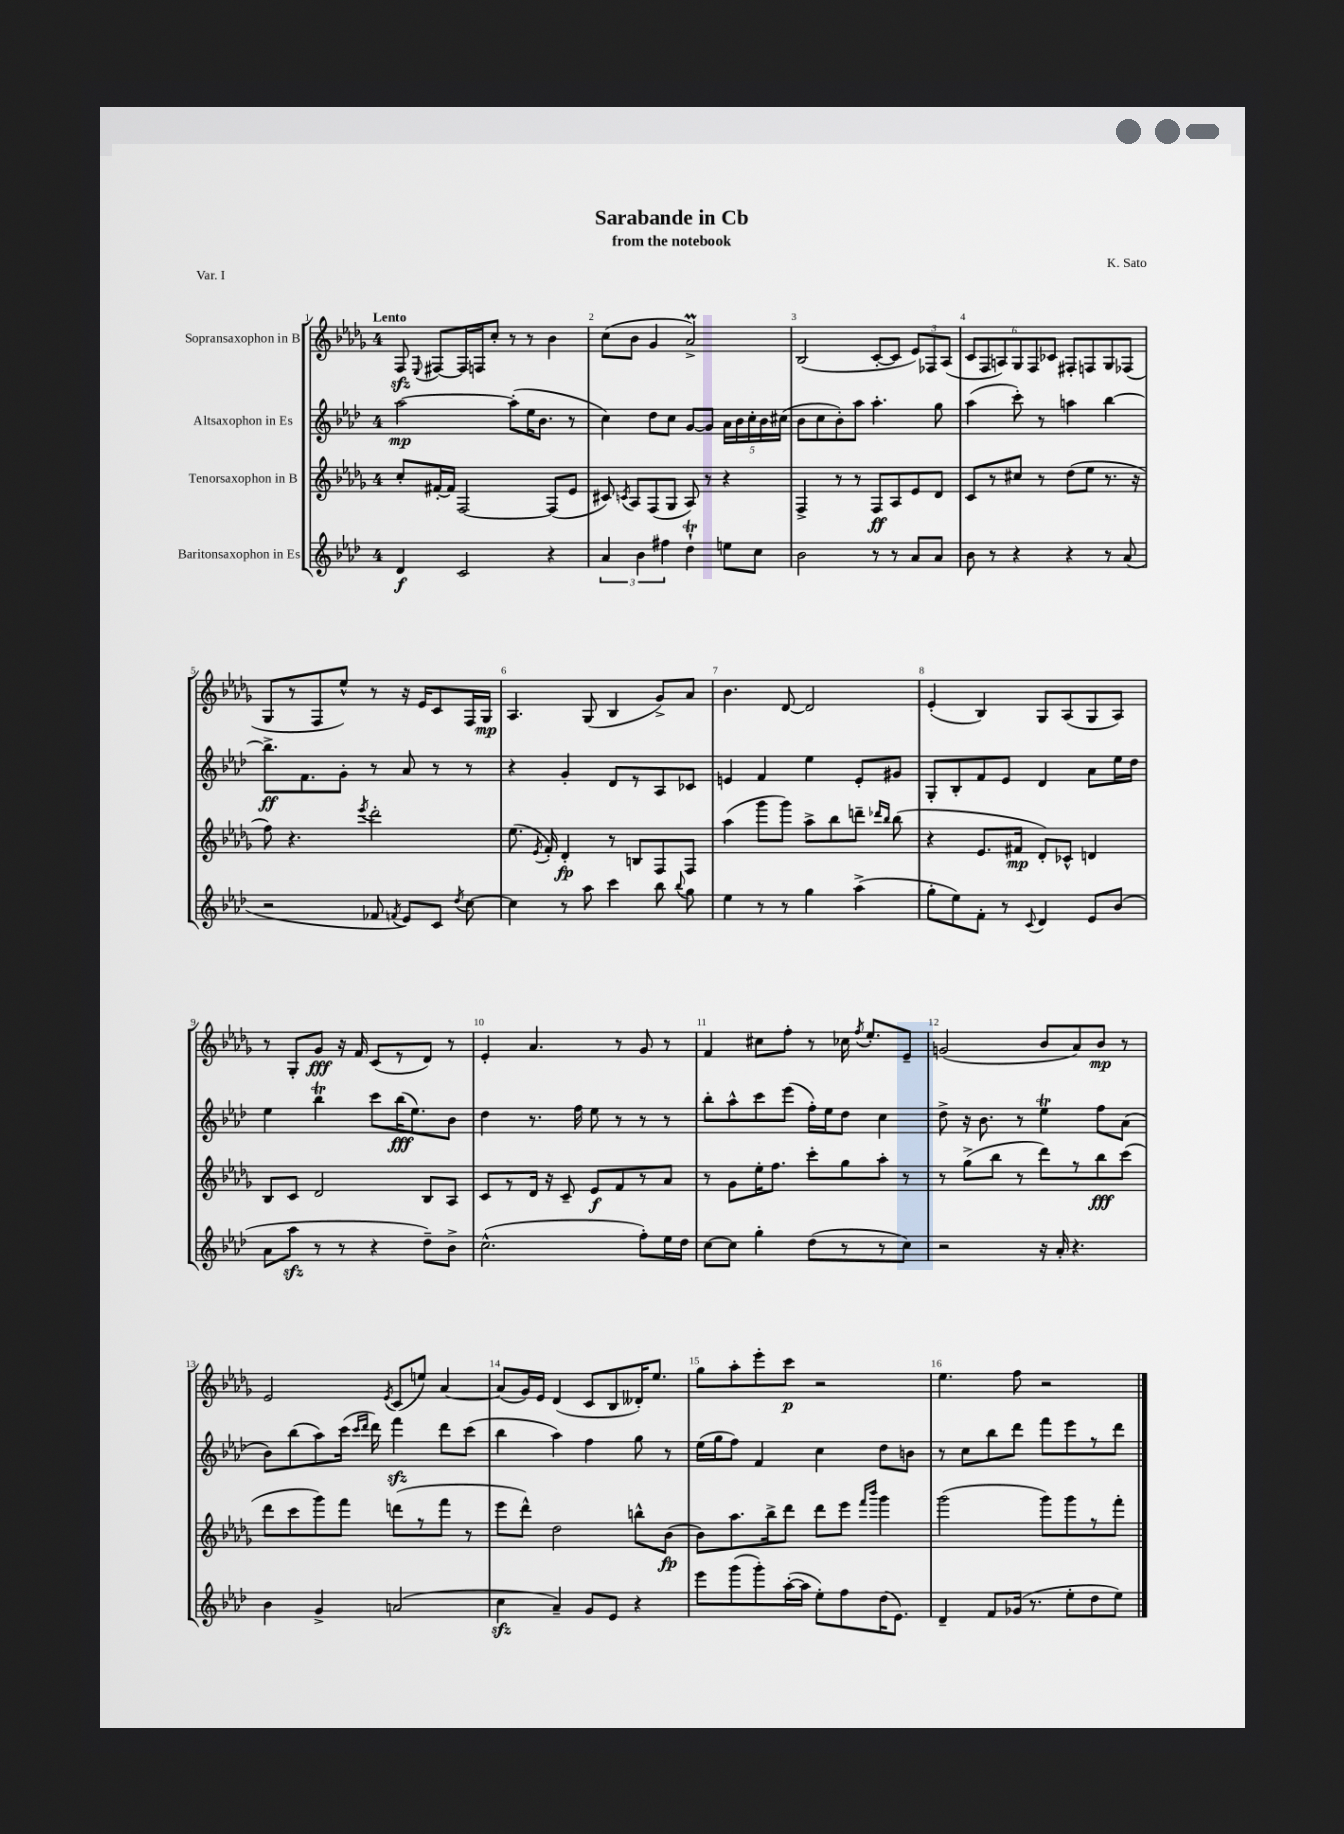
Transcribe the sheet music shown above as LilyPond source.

\header { title = "Sarabande in Cb" composer = "K. Sato" subtitle = "from the notebook" piece = "Var. I" }
<<
\new StaffGroup <<
\new Staff = "s0" \with { instrumentName = "Sopransaxophon in B" } {
    \clef treble \key des \major \once \override Staff.TimeSignature.style = #'single-digit \time 4/4 \tempo "Lento"
    \autoBeamOff f8\sfz \appoggiatura { ees8 } fis8[~ fis16 f16 c''8]-. r8 r8 bes'4 |
    c''8[( bes'8] ges'4 aes'2->\prall) |
    bes2( c'8[~-. c'8] \tuplet 3/2 { ees'8[) fes8 aes8]( } |
    \tuplet 6/4 { c'8[ f8 a8) ges8 f8 ces'8] } fis8[-. f8 ges8 fes8]( |
    ges8[ r8 f8 ees''8]-^) r8 r16 ees'16[ c'8 f16 ges16]\mp |
    aes4. ges8( bes4 ges'8[->) aes'8] |
    bes'4. des'8~ des'2 |
    ees'4-.( bes4) ges8[ aes8( ges8 aes8]) |
    r8 ges8[-. ges'8]\fff r16 f'16 c'8[( r8 des'8]) r8 |
    ees'4-. aes'4. r8 ges'8 r8 |
    f'4 cis''8[ f''8]-. r8 ces''16 \acciaccatura { f''8 } ees''8.[-. ees'8]-- |
    g'2( bes'8[ aes'8) bes'8]\mp r8 |
    ees'2 \acciaccatura { ees'8 } c'8[( e''8]) aes'4~ |
    aes'8[( ges'16) ees'16] des'4( c'8[ bes8 deses'16-.) ees''8.] |
    ges''8[ aes''8-. ees'''8-. c'''8]\p r2 |
    ees''4. f''8 r2 \bar "|." |
}
\new Staff = "s1" \with { instrumentName = "Altsaxophon in Es" } {
    \clef treble \key aes \major \once \override Staff.TimeSignature.style = #'single-digit \time 4/4
    \autoBeamOff aes''2~\mp aes''8[-.( ees''16 bes'8.] r8 |
    c''4) des''8[ c''8] g'8[~ g'8] \tuplet 5/4 { aes'16[ bes'16 c''16-. bes'16 cis''16]( } |
    bes'8[ c''8 bes'8-.) aes''8] aes''4.-. g''8 |
    aes''4( c'''8-.) r8 a''4 bes''4~ |
    bes''8.[->\ff f'8. g'8]-. r8 aes'8 r8 r8 |
    r4 g'4-. des'8[ r8 aes8 ces'8] |
    e'4 f'4 ees''4 e'8[-. gis'8] |
    g8[-. bes8-. f'8 ees'8] des'4 aes'8[ ees''16 des''16] |
    ees''4 bes''4\trill c'''8[ bes''16\fff( ees''8.) bes'8] |
    des''4 r8. f''16 ees''8 r8 r8 r8 |
    bes''8[-. aes''8-^ c'''8 ees'''8]( f''16[-.) ees''16 des''8] c''4 |
    des''8-> r16 bes'8. r8 ees''4\trill f''8[ aes'8]( |
    bes'8[) bes''8( aes''8) c'''16]( \grace { c'''16[ des'''16] } des'''16) f'''4\sfz des'''8[ c'''8]( |
    bes''4 aes''4) f''4 g''8 r8 |
    ees''16[( g''16 f''8]) f'4 c''4 des''8[ b'8] |
    r8 c''8[ bes''8 des'''8] f'''8[ ees'''8 r8 des'''8] \bar "|." |
}
\new Staff = "s2" \with { instrumentName = "Tenorsaxophon in B" } {
    \clef treble \key des \major \once \override Staff.TimeSignature.style = #'single-digit \time 4/4
    \autoBeamOff c''8[-. fis'16~-. fis'16] f2~ f8[( ees'8] |
    cis'8) \acciaccatura { c'8 } aes8[ f8( ges8] aes8) r8 r4 |
    f4-> r8 r8 f8[\ff aes8 ees'8 des'8] |
    c'8[ r8 cis''8] r8 des''8[( ees''8] r8. r16 |
    f''8) r4. \acciaccatura { ees'''8 } des'''2-. |
    ees''8.( \acciaccatura { ees'8 } f'16-.) des'4-.\fp r8 b8[ f8 f8] |
    aes''4( ges'''8[ ges'''8]) aes''8[-> bes''8 d'''8]-- \grace { des'''16[ bes''16] } bes''8( |
    r4 ees'8.[ fis'16]\mp des'8[-.) ces'8]-^ d'4 |
    bes8[ c'8] des'2 bes8[ aes8] |
    c'8[ r8 des'16] r16 c'8-- ees'8[\f f'8 r8 aes'8] |
    r8 ges'8[ ees''16-. f''8.] c'''8[-. ges''8 aes''8]-. r8 |
    r8 ges''8[->( bes''8] r8 des'''8[) r8 bes''8\fff c'''8]( |
    des'''8[ c'''8 ges'''8) f'''8] d'''8[( r8 f'''8] r8 |
    ees'''8[ des'''8]-^) des''2 b''8[-^ bes'8]\fp( |
    bes'8[) aes''8. bes''16-> des'''8] des'''8[ ees'''8] \grace { f'''16[ bes'''16] } ges'''4 |
    ges'''2( ges'''8[) ges'''8 r8 f'''8]-. \bar "|." |
}
\new Staff = "s3" \with { instrumentName = "Baritonsaxophon in Es" } {
    \clef treble \key aes \major \once \override Staff.TimeSignature.style = #'single-digit \time 4/4
    \autoBeamOff des'4\f c'2 r4 |
    \tuplet 3/2 { aes'4 bes'4 fis''4 } des''4-!\trill e''8[ c''8] |
    bes'2 r8 r8 aes'8[ aes'8] |
    bes'8 r8 r4 r4 r8 aes'8( |
    r2 fes'8 \acciaccatura { f'8 } ees'8[) c'8] \acciaccatura { des''8 } c''8~ |
    c''4 r8 aes''8 c'''4 bes''8 \appoggiatura { bes''8 } g''8 |
    ees''4 r8 r8 g''4 aes''4->( |
    g''8[-. ees''8) f'8]-. r8 \appoggiatura { c'8 } des'4 ees'8[ bes'8]( |
    aes'8[ aes''8]\sfz r8 r8 r4 des''8[--) bes'8]-> |
    c''2.-^( f''8[-.) ees''16 des''16] |
    c''8[~ c''8] g''4-. des''8[( r8 r8 c''8]) |
    r2 r16 aes'16-. r4. |
    bes'4 g'4-> a'2( |
    c''4\sfz aes'4--) g'8[ ees'8] r4 |
    ees'''8[ g'''8( g'''8-.) aes''16~-.( aes''16] ees''8[-.) f''8 des''16( ees'8.]) |
    des'4-- f'8[ ges'16]( r8. ees''8[-. des''8 ees''8]) \bar "|." |
}
>>
>>
\layout { \context { \Score \override BarNumber.break-visibility = ##(#f #t #t) barNumberVisibility = #all-bar-numbers-visible } }
